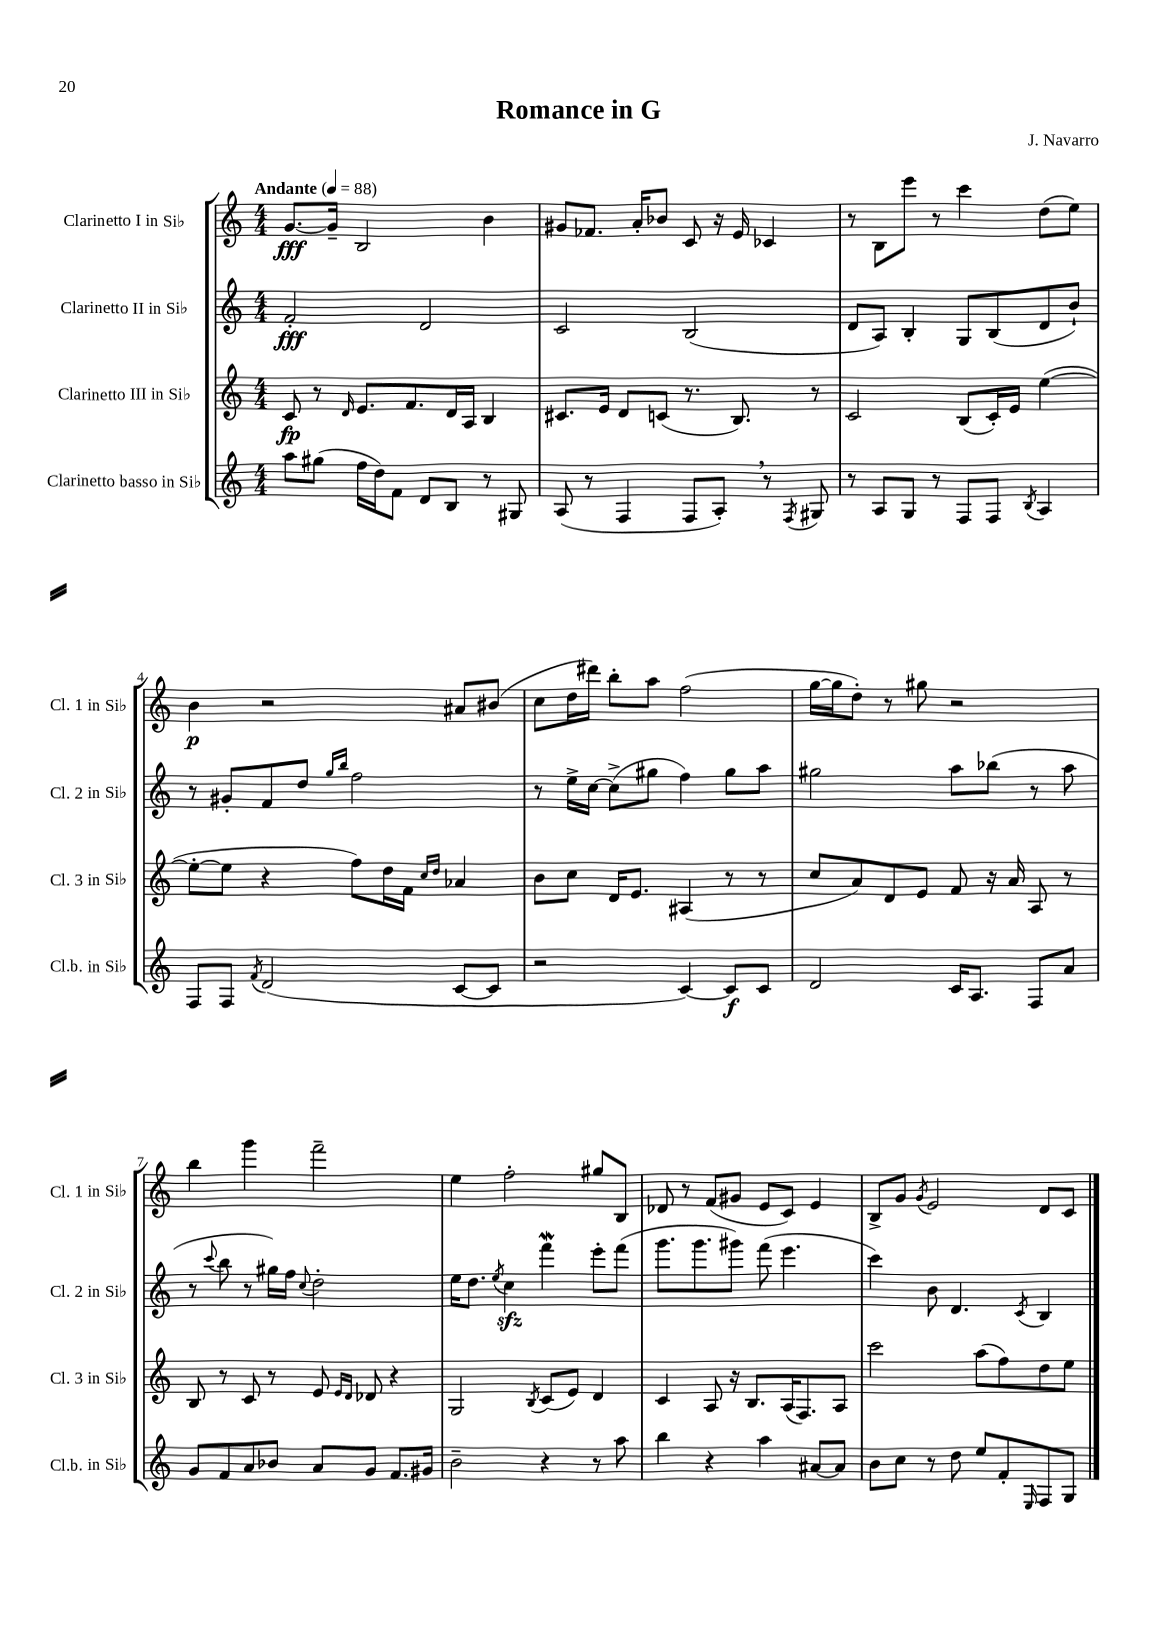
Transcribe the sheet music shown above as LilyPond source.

\header { title = "Romance in G" composer = "J. Navarro" }
<<
\new StaffGroup <<
\new Staff = "s0" \with { instrumentName = "Clarinetto I in Sib" shortInstrumentName = "Cl. 1 in Sib" } {
    \clef treble \key c \major \numericTimeSignature \time 4/4 \tempo "Andante" 4 = 88
    g'8.~\fff g'16-- b2 b'4 |
    gis'8 fes'8. a'16-. bes'8 c'8 r16 e'16 ces'4 |
    r8 b8 e'''8 r8 c'''4 d''8( e''8) |
    b'4\p r2 ais'8 bis'8( |
    c''8 d''16 dis'''16) b''8-. a''8 f''2( |
    g''16~ g''16 d''8-.) r8 gis''8 r2 |
    b''4 g'''4 f'''2-- |
    e''4 f''2-. gis''8 b8 |
    des'8 r8 f'8( gis'8 e'8 c'8) e'4 |
    b8-> g'8 \acciaccatura { g'8 } e'2 d'8 c'8 \bar "|." |
}
\new Staff = "s1" \with { instrumentName = "Clarinetto II in Sib" shortInstrumentName = "Cl. 2 in Sib" } {
    \clef treble \key c \major \numericTimeSignature \time 4/4
    f'2-.\fff d'2 |
    c'2 b2( |
    d'8 a8) b4-. g8 b8( d'8 b'8-!) |
    r8 gis'8-. f'8 d''8 \grace { g''16 b''16 } f''2 |
    r8 e''16-> c''16~ c''8->( gis''8 f''4) gis''8 a''8 |
    gis''2 a''8 bes''8( r8 a''8 |
    r8 \appoggiatura { c'''8 } b''8 r8 gis''16) f''16 \appoggiatura { c''8 } d''2-. |
    e''16 d''8. \acciaccatura { e''8 } c''4\sfz f'''4\mordent e'''8-. f'''8( |
    g'''8. g'''8. gis'''8) f'''8( e'''4. |
    c'''4) b'8 d'4. \acciaccatura { c'8 } b4 \bar "|." |
}
\new Staff = "s2" \with { instrumentName = "Clarinetto III in Sib" shortInstrumentName = "Cl. 3 in Sib" } {
    \clef treble \key c \major \numericTimeSignature \time 4/4
    c'8\fp r8 \grace { d'16 } e'8. f'8. d'16 a16 b4 |
    cis'8. e'16 d'8 c'8( r8. b8.) r8 |
    c'2 b8( c'16-.) e'16 e''4~( |
    e''8~-. e''8 r4 f''8) d''16 f'16 \grace { c''16 d''16 } aes'4 |
    b'8 c''8 d'16 e'8. ais4( r8 r8 |
    c''8 a'8) d'8 e'8 f'8 r16 a'16 a8 r8 |
    b8 r8 c'8 r8 e'8 \grace { e'16 d'16 } des'8 r4 |
    g2 \acciaccatura { b8 } c'8( e'8) d'4 |
    c'4 a8 r16 b8. a16( f8.) a8 |
    c'''2 a''8( f''8) d''8 e''8 \bar "|." |
}
\new Staff = "s3" \with { instrumentName = "Clarinetto basso in Sib" shortInstrumentName = "Cl.b. in Sib" } {
    \clef treble \key c \major \numericTimeSignature \time 4/4
    a''8 gis''8( f''16 d''16) f'8 d'8 b8 r8 gis8 |
    a8( r8 f4 f8 a8-.) \breathe r8 \acciaccatura { f8 } gis8 |
    r8 a8 g8 r8 f8 f8 \acciaccatura { b8 } a4 |
    f8 f8 \acciaccatura { f'8 } d'2( c'8~ c'8 |
    r2 c'4~) c'8\f c'8 |
    d'2 c'16 a8. f8 a'8 |
    g'8 f'8 a'8 bes'8 a'8 g'8 f'8. gis'16 |
    b'2-- r4 r8 a''8 |
    b''4 r4 a''4 ais'8~ ais'8 |
    b'8 c''8 r8 d''8 e''8 f'8-. \grace { e16 } f8 g8 \bar "|." |
}
>>
>>
